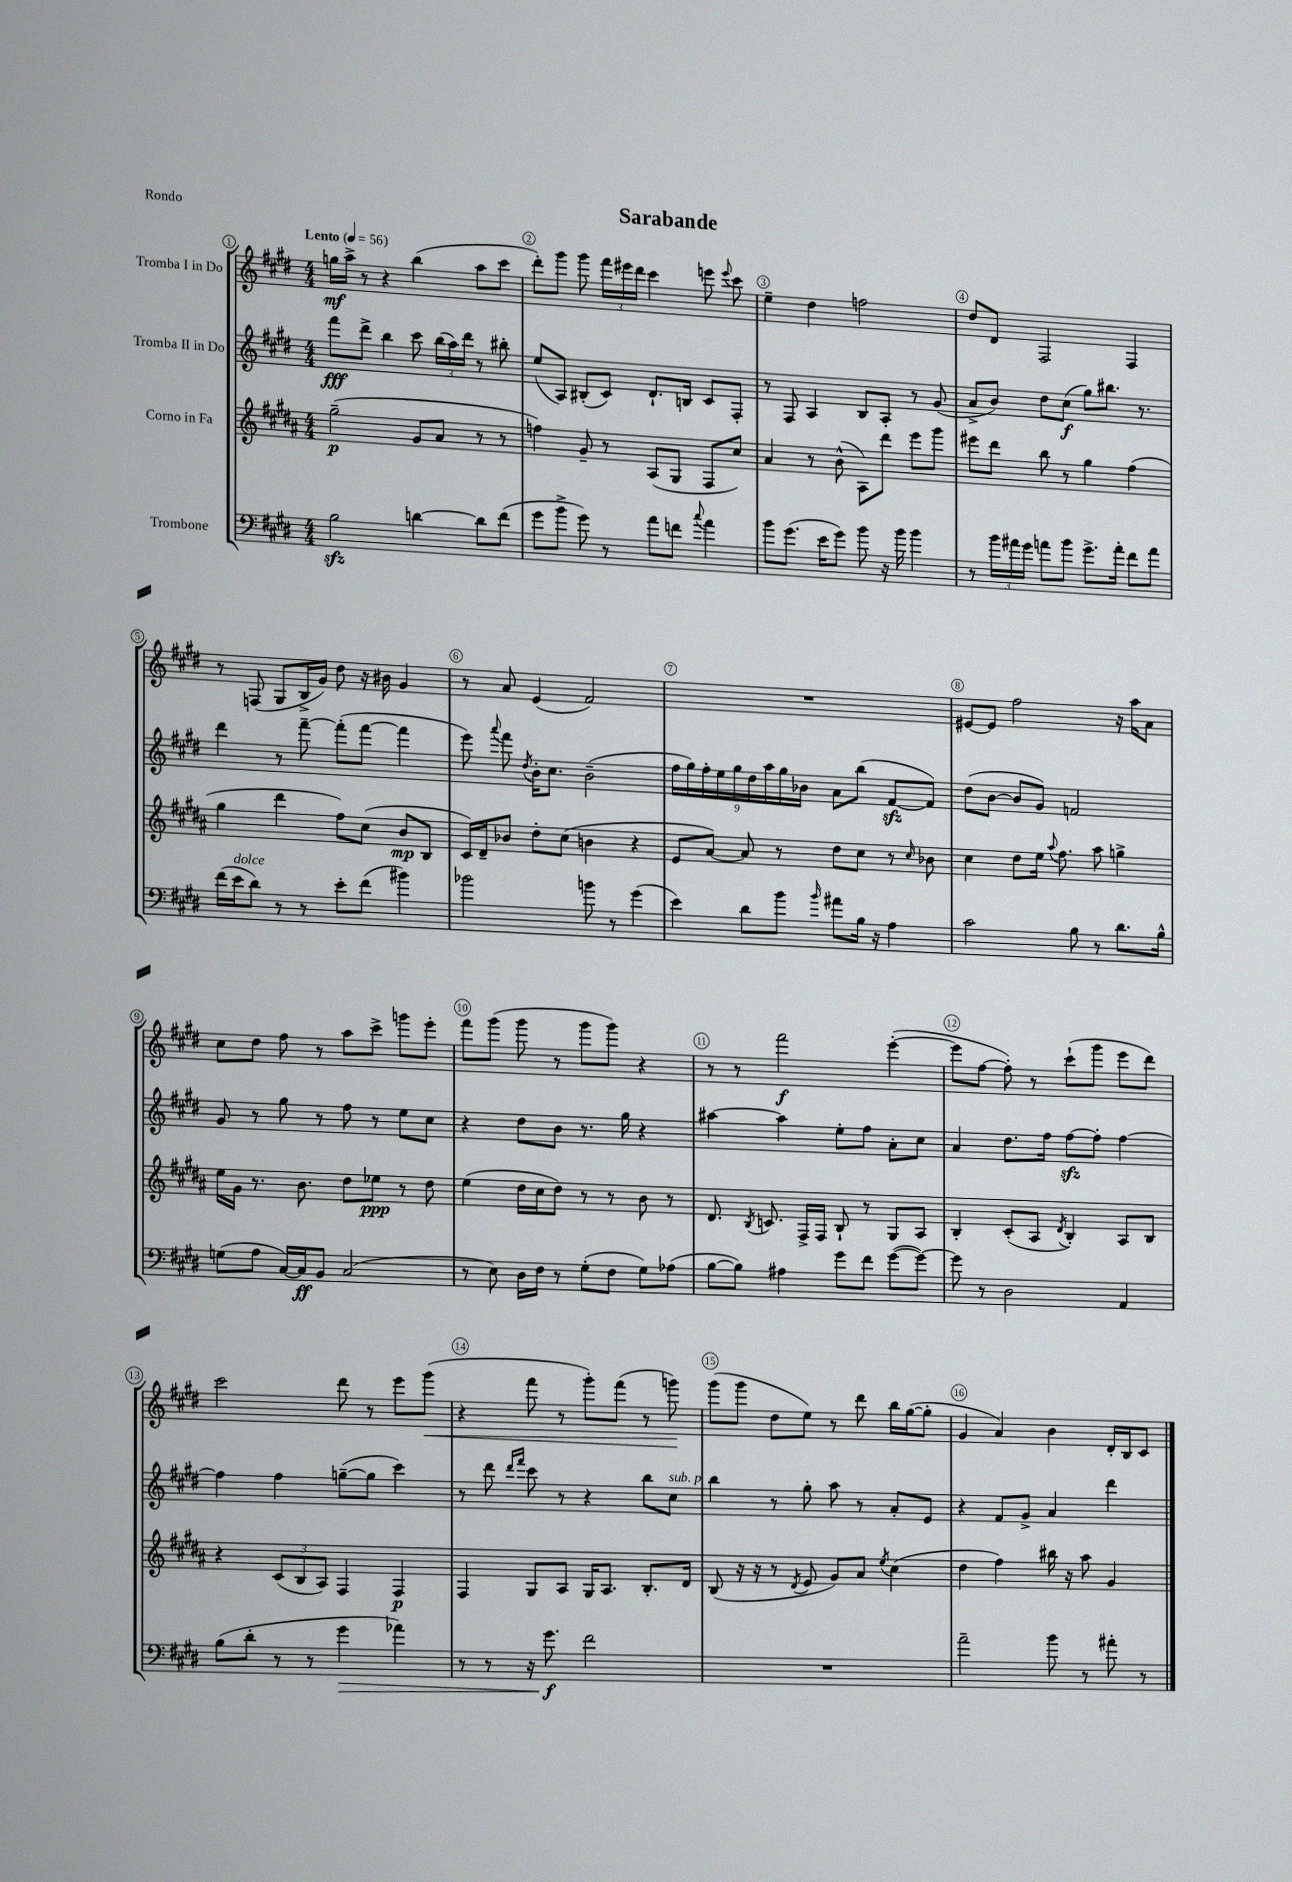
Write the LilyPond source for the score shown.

\header { title = "Sarabande" piece = "Rondo" }
<<
\new StaffGroup <<
\new Staff = "s0" \with { instrumentName = "Tromba I in Do" } {
    \clef treble \key e \major \numericTimeSignature \time 4/4 \tempo "Lento" 4 = 56
    \autoBeamOff g''16[\mf a''16]-> r8 r4 b''4( a''8[ cis'''8] |
    dis'''8[-.) gis'''8] gis'''8 \tuplet 3/2 { fis'''16[ eis'''16 dis'''16] } cis'''4 e'''8 \appoggiatura { e'''8 } cis'''8 |
    e''4-- dis''4 f''2 |
    dis''8[ dis'8] fis2 fis4 |
    r8 f8( gis8[ b16-> gis'16]) dis''8 r16 bis'16 gis'4 |
    r8 a'8 e'4( fis'2) |
    R1 |
    eis'8[~ eis'8] fis''2 r16 a''16[ a'8] |
    cis''8[ dis''8] fis''8 r8 a''8[ cis'''8]-> g'''8[ e'''8]-. |
    fis'''8[ gis'''8]( gis'''8 r8 gis'''8[ gis'''8]) r4 |
    r8 r8 fis'''2\f e'''4~-.( |
    e'''8[ fis''8]~ fis''8-.) r8 cis'''8[-!( gis'''8] e'''8[ dis'''8]) |
    cis'''2 dis'''8 r8 e'''8[ gis'''8]\<( |
    r4 fis'''8 r8 gis'''8[-.) fis'''8]( r8 g'''8\!) |
    gis'''8[( gis'''8] dis''8[ e''8]) r8 dis'''8 b''16[ gis''16~( gis''8]-. |
    gis'4 a'4) b'4 dis'16[-. b16 cis'8] \bar "|." |
}
\new Staff = "s1" \with { instrumentName = "Tromba II in Do" } {
    \clef treble \key e \major \numericTimeSignature \time 4/4
    \autoBeamOff fis'''8[\fff dis'''8]-> b''4 cis'''8 \tuplet 3/2 { b''16[( a''16) dis'''16] } r8 bis''8-. |
    e''8[( a8]) bis8[-.( cis'8]) dis'8.[-! b16] cis'8[ fis8]-. |
    r8 fis8 a4 b8[ a8]-. r8 gis'8( |
    a'8[-> b'8]) dis''8[ cis''8]\f( gis''8[) bis''8.] r8. |
    dis'''4 r8 fis'''8~-- fis'''8[-.( fis'''8]~ fis'''4 |
    e'''8) \appoggiatura { a'''8 } fis'''8 \acciaccatura { dis''8 } b'16[-. cis''8.] b'2--( |
    \tuplet 9/8 { fis''16[ gis''16) fis''16-. e''16 gis''16 dis''16 a''16 gis''16 bes'16] } a'8[ b''8]( fis'8[~\sfz fis'8]) |
    dis''8[( b'8]~ b'8[ gis'8]) f'2 |
    gis'8 r8 gis''8 r8 fis''8 r8 e''8[ cis''8] |
    r4 dis''8[ b'8] r8. gis''16 r4 |
    ais''4~ ais''4 e''8[-. fis''8] a'8[-. cis''8] |
    a'4 dis''8.[ fis''16] fis''8[~\sfz fis''8]-. fis''4~ |
    fis''4 fis''4 g''8[~--( g''8] cis'''4) |
    r8 dis'''8 \grace { dis'''16[ fis'''16] } cis'''8 r8 r4 b''8[ cis''8]^\markup { \italic "sub. p" } |
    b''4 r8 gis''8-. a''8 r8 a'8[-. e'8] |
    r4 fis'8[ gis'8]-> a'4 dis'''4 \bar "|." |
}
\new Staff = "s2" \with { instrumentName = "Corno in Fa" } {
    \clef treble \key b \major \numericTimeSignature \time 4/4
    \autoBeamOff gis''2--\p( gis'8[ ais'8] r8 r8 |
    f''4) gis'8-- r8 ais8[( gis8] fis8[ cis''8]) |
    ais'4 r8 b'8-^( ais8[) dis'''8] e'''8[ gis'''8] |
    eis'''8[ dis'''8] b''8 r8 gis''4 fis''4( |
    gis''4 dis'''4 fis''8[) cis''8]( b'8[\mp b8] |
    cis'16[) dis'16-- bes'8] dis''8[-. cis''8]( b'4 r4 |
    e'8[ ais'8]~) ais'8 r8 dis''8[ cis''8] r8 \grace { cis''16 } bes'8 |
    cis''4 dis''8[ e''16] \appoggiatura { ais''8 } fis''8. ais''8 g''4-> |
    e''16[ gis'16] r8. b'8. dis''8[ ees''8]\ppp r8 dis''8 |
    e''4( dis''16[ cis''16 dis''8]) r8 r8 b'8 r8 |
    dis'8. \acciaccatura { b8 } c'8. fis16[-> fis16] b8-! r8 gis8[ ais8] |
    b4-. cis'8[-.( ais8] \acciaccatura { dis'8 } b4-.) ais8[ b8] |
    r4 \tuplet 3/2 { cis'8[( b8 ais8]) } fis4 fis4\p |
    fis4 gis8[ ais8] gis16[ ais8.] b8.[-. dis'16] |
    b8( r16 r16 r8 \acciaccatura { dis'8 } e'8 gis'8[) ais'8] \acciaccatura { e''8 } cis''4( |
    dis''4 fis''4) bis''16 r16 ais''8 gis'4 \bar "|." |
}
\new Staff = "s3" \with { instrumentName = "Trombone" } {
    \clef bass \key e \major \numericTimeSignature \time 4/4
    \autoBeamOff b2\sfz d'4~ d'8[ fis'8]( |
    gis'8[ b'8]-> gis'8) r8 a'8[ f'8] \appoggiatura { cis''8 } a'4 |
    b'8[ gis'8.]( e'16[ gis'8]) b'8 r16 b'16 b'4 |
    r8 \tuplet 3/2 { b'16[ ais'16 gis'16] } a'8[ b'8] gis'8.[-> a'16]-. fis'8[ a'8] |
    fis'16[( e'16^\markup { \italic "dolce" } dis'8]) r8 r8 e'8[-. fis'8]( bis'4) |
    bes'2 b'8 r8 gis'4( |
    e'4) dis'8[ b'8] \grace { b'16 } ais'8[ b16] r16 a4 |
    cis'2 b8 r8 dis'8.[ b16]-^ |
    g8[( a8] cis16[~) cis16\ff b,8] cis2( |
    r8 e8) dis16[ fis16] r8 gis8[-.( fis8] gis8[) aes8]( |
    b8[~ b8]) ais4 gis'8[ fis'8] gis'8[~( gis'8]~) |
    gis'8 r8 dis2 a,4 |
    b8[( dis'8]-. r8 r8 gis'4\> aes'4) |
    r8 r8 r16 gis'8.\f\! fis'2 |
    R1 |
    a'2-- b'8 r8 ais'8-. r8 \bar "|." |
}
>>
>>
\layout { \context { \Score \override BarNumber.break-visibility = ##(#f #t #t) barNumberVisibility = #all-bar-numbers-visible \override BarNumber.stencil = #(make-stencil-circler 0.1 0.3 ly:text-interface::print) } }
